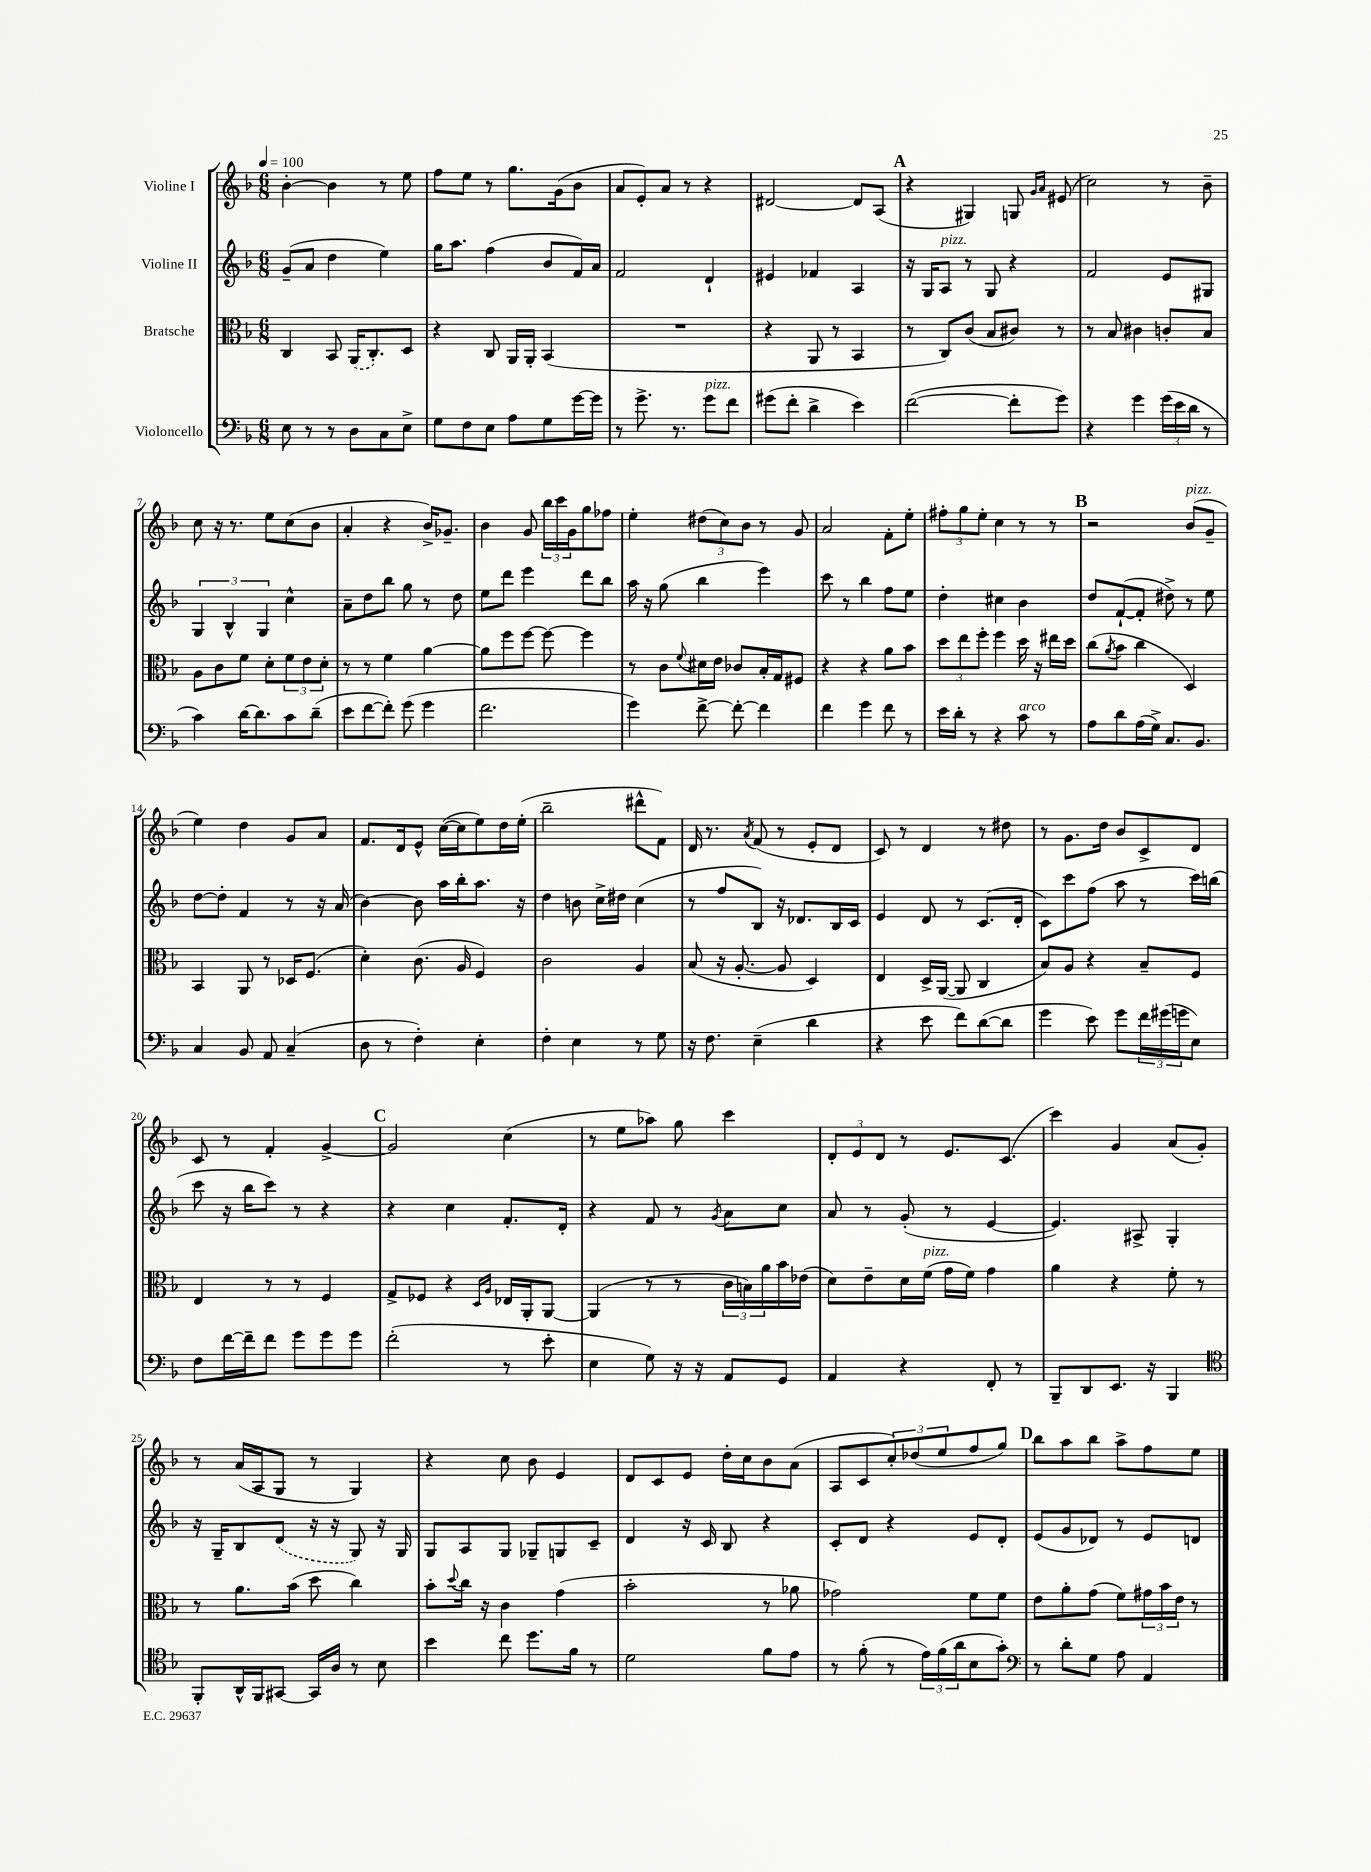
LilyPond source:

<<
\new StaffGroup <<
\new Staff = "s0" \with { instrumentName = "Violine I" } {
    \clef treble \key f \major \numericTimeSignature \time 6/8 \tempo 4 = 100
    bes'4~-. bes'4 r8 e''8 |
    f''8 e''8 r8 g''8. g'16( bes'8 |
    a'8 e'8-.) a'8 r8 r4 |
    dis'2~ dis'8 a8( |
    \mark \markup { \bold "A" } r4 gis4) g8 \grace { g'16 a'16 } eis'8( |
    c''2) r8 bes'8-- |
    c''8 r16 r8. e''8 c''8( bes'8 |
    a'4-. r4 bes'16->) ges'8.-- |
    bes'4 g'8 \tuplet 3/2 { bes''16 c'''16 g'16 } g''8 fes''8 |
    e''4-. \tuplet 3/2 { dis''8( c''8) bes'8 } r8 g'8 |
    a'2 f'8-. e''8-. |
    \tuplet 3/2 { fis''8-. g''8 e''8-. } c''4 r8 r8 |
    \mark \markup { \bold "B" } r2 bes'8^\markup { \italic "pizz." }( g'8-- |
    e''4) d''4 g'8 a'8 |
    f'8. d'16 e'8-^ c''16~( c''16 e''8) d''16 e''16-.( |
    bes''2-- dis'''8-^ f'8) |
    d'16 r8. \acciaccatura { a'8 } f'8( r8 e'8-. d'8 |
    c'8) r8 d'4 r8 dis''8 |
    r8 g'8. d''16 bes'8 c'8-> d'8 |
    c'8 r8 f'4-. g'4~-> |
    \mark \markup { \bold "C" } g'2 c''4( |
    r8 e''8 aes''8) g''8 c'''4 |
    \tuplet 3/2 { d'8-. e'8 d'8 } r8 e'8. c'8.( |
    c'''4) g'4 a'8( g'8-.) |
    r8 a'16( a16 g8 r8 g4) |
    r4 c''8 bes'8 e'4 |
    d'8 c'8 e'8 d''16-. c''16 bes'8 a'8( |
    a8 c'8 \tuplet 3/2 { c''8-.) des''8( e''8 } f''8 g''8) |
    \mark \markup { \bold "D" } bes''8 a''8 bes''8 a''8-> f''8 e''8 \bar "|." |
}
\new Staff = "s1" \with { instrumentName = "Violine II" } {
    \clef treble \key f \major \numericTimeSignature \time 6/8
    g'8--( a'8 d''4 e''4) |
    g''16 a''8. f''4( bes'8 f'16) a'16 |
    f'2 d'4-! |
    eis'4 fes'4 a4 |
    \mark \markup { \bold "A" } r16 g16 a8^\markup { \italic "pizz." } r8 g8 r4 |
    f'2 e'8 gis8 |
    \tuplet 3/2 { g4 bes4-^ g4 } c''4-^ |
    a'8-- d''8 bes''8 g''8 r8 d''8 |
    e''8 d'''8 e'''4 d'''8 bes''8 |
    a''16 r16 g''8( bes''4 e'''4) |
    c'''8 r8 bes''4 f''8 e''8 |
    d''4-. cis''4 bes'4 |
    \mark \markup { \bold "B" } d''8 f'8~-!( f'8-. dis''8->) r8 e''8 |
    d''8~ d''8-. f'4 r8 r16 a'16( |
    bes'4~) bes'8 a''16 bes''16-. a''8. r16 |
    d''4 b'8 c''16-> dis''16 c''4( |
    r8 f''8 bes8) r16 des'8. bes16 c'16 |
    e'4 d'8 r8 c'8.( d'16-. |
    c'8) c'''8 f''8( a''8 r8 c'''16) b''16( |
    c'''8 r16 bes''16 c'''8) r8 r4 |
    \mark \markup { \bold "C" } r4 c''4 f'8.-. d'16-. |
    r4 f'8 r8 \acciaccatura { g'8 } a'8 c''8 |
    a'8 r8 g'8-.( r8 e'4~ |
    e'4.) ais8-> g4-. |
    r16 g16-- bes8 \once \slurDashed d'8( r16 r16 g8) r16 g16 |
    g8 a8 g8 ges8-- g8 c'8-- |
    d'4 r16 c'16 bes8 r4 |
    c'8-. d'8 r4 e'8 d'8-. |
    \mark \markup { \bold "D" } e'8( g'8 des'8) r8 e'8 d'8 \bar "|." |
}
\new Staff = "s2" \with { instrumentName = "Bratsche" } {
    \clef alto \key f \major \numericTimeSignature \time 6/8
    c4 bes,8 \once \slurDashed a,16( c8.-.) d8 |
    r4 c8 a,16 a,16-. bes,4( |
    R2. |
    r4 a,8 r8 bes,4 |
    \mark \markup { \bold "A" } r8 c8) c'8( bes8 cis'8) r8 |
    r8 bes8 cis'4 c'8-. bes8 |
    a8 c'8 f'8 d'8-. \tuplet 3/2 { f'8 e'8 d'8-. } |
    r8 r8 f'4 a'4~ |
    a'8 f''8 f''8~ f''8~ f''4 |
    r8 c'8 \appoggiatura { f'8 } dis'16 e'16 ces'8 bes16-. g16 fis8 |
    r4 r4 a'8 bes'8 |
    \tuplet 3/2 { d''8 e''8 f''8-. } f''4 d''16 r16 eis''16 d''16 |
    \mark \markup { \bold "B" } c''8( \acciaccatura { a'8 } bes'8 c''4 d4) |
    bes,4 a,8 r8 des16 f8.( |
    d'4-.) c'8.( a16 f4) |
    c'2 a4 |
    bes8( r16 a8.~-. a8 d4) |
    e4 d16-> a,16~( a,8 c4 |
    bes8) a8 r4 bes8-- f8 |
    e4 r8 r8 f4 |
    \mark \markup { \bold "C" } g8-> fes8 r4 \grace { d16 a16 } ees16 a,16-. a,8~ |
    a,4( r8 r8 \tuplet 3/2 { c'16 b16) a'16 } bes'16 ees'16( |
    d'8) e'8-- d'16 f'16^\markup { \italic "pizz." }( g'16 f'16) g'4 |
    a'4 r4 f'8-. r8 |
    r8 a'8. bes'16( d''8 c''4) |
    bes'8-. \appoggiatura { d''8 } c''16 r16 c'4 g'4( |
    bes'2-. r8 aes'8 |
    ges'2) f'8 f'8 |
    \mark \markup { \bold "D" } e'8 a'8-. g'8( f'8) \tuplet 3/2 { gis'16 bes'16 e'16 } r8 \bar "|." |
}
\new Staff = "s3" \with { instrumentName = "Violoncello" } {
    \clef bass \key f \major \numericTimeSignature \time 6/8
    e8 r8 r8 d8 c8 e8-> |
    g8 f8 e8 a8 g8 g'16~ g'16 |
    r8 g'8.-> r8. g'8^\markup { \italic "pizz." } f'8 |
    gis'8( f'8-. d'4-> e'4) |
    \mark \markup { \bold "A" } f'2~( f'8-. g'8) |
    r4 g'4 \tuplet 3/2 { g'16( e'16 d'16 } r8 |
    c'4) d'16~ d'8. c'8 d'8--( |
    e'8 f'8~ f'8-.) g'8( g'4 |
    f'2. |
    g'4) f'8~-> f'8~-. f'4 |
    f'4 g'4 f'8 r8 |
    e'16 d'16-. r8 r4 c'8^\markup { \italic "arco" } r8 |
    \mark \markup { \bold "B" } a8 d'8 a16( g16->) c8. bes,8. |
    c4 bes,8 a,8 c4--( |
    d8 r8 f4-.) e4-. |
    f4-. e4 r8 g8 |
    r16 f8. e4--( d'4 |
    r4 e'8 f'8) d'8~( d'8 |
    g'4 e'8) g'8 \tuplet 3/2 { f'16 gis'16( g'16 } e8) |
    f8 f'16~ f'16-- f'8 g'8 g'8 g'8 |
    \mark \markup { \bold "C" } f'2-.( r8 e'8-. |
    e4 g8) r16 r16 a,8 g,8 |
    a,4 r4 f,8-. r8 |
    bes,,8-- d,8 e,8. r16 bes,,4 |
    \clef tenor f,8-. a,16-^ f,16 gis,8~ gis,16 a16 r8 bes8 |
    bes'4 c''8 d''8. f'16 r8 |
    d'2 f'8 e'8 |
    r8 f'8-.( r8 \tuplet 3/2 { e'16) f'16( a'16 } bes8 g'8-.) |
    \mark \markup { \bold "D" } \clef bass r8 d'8-. g8 a8 a,4 \bar "|." |
}
>>
>>
